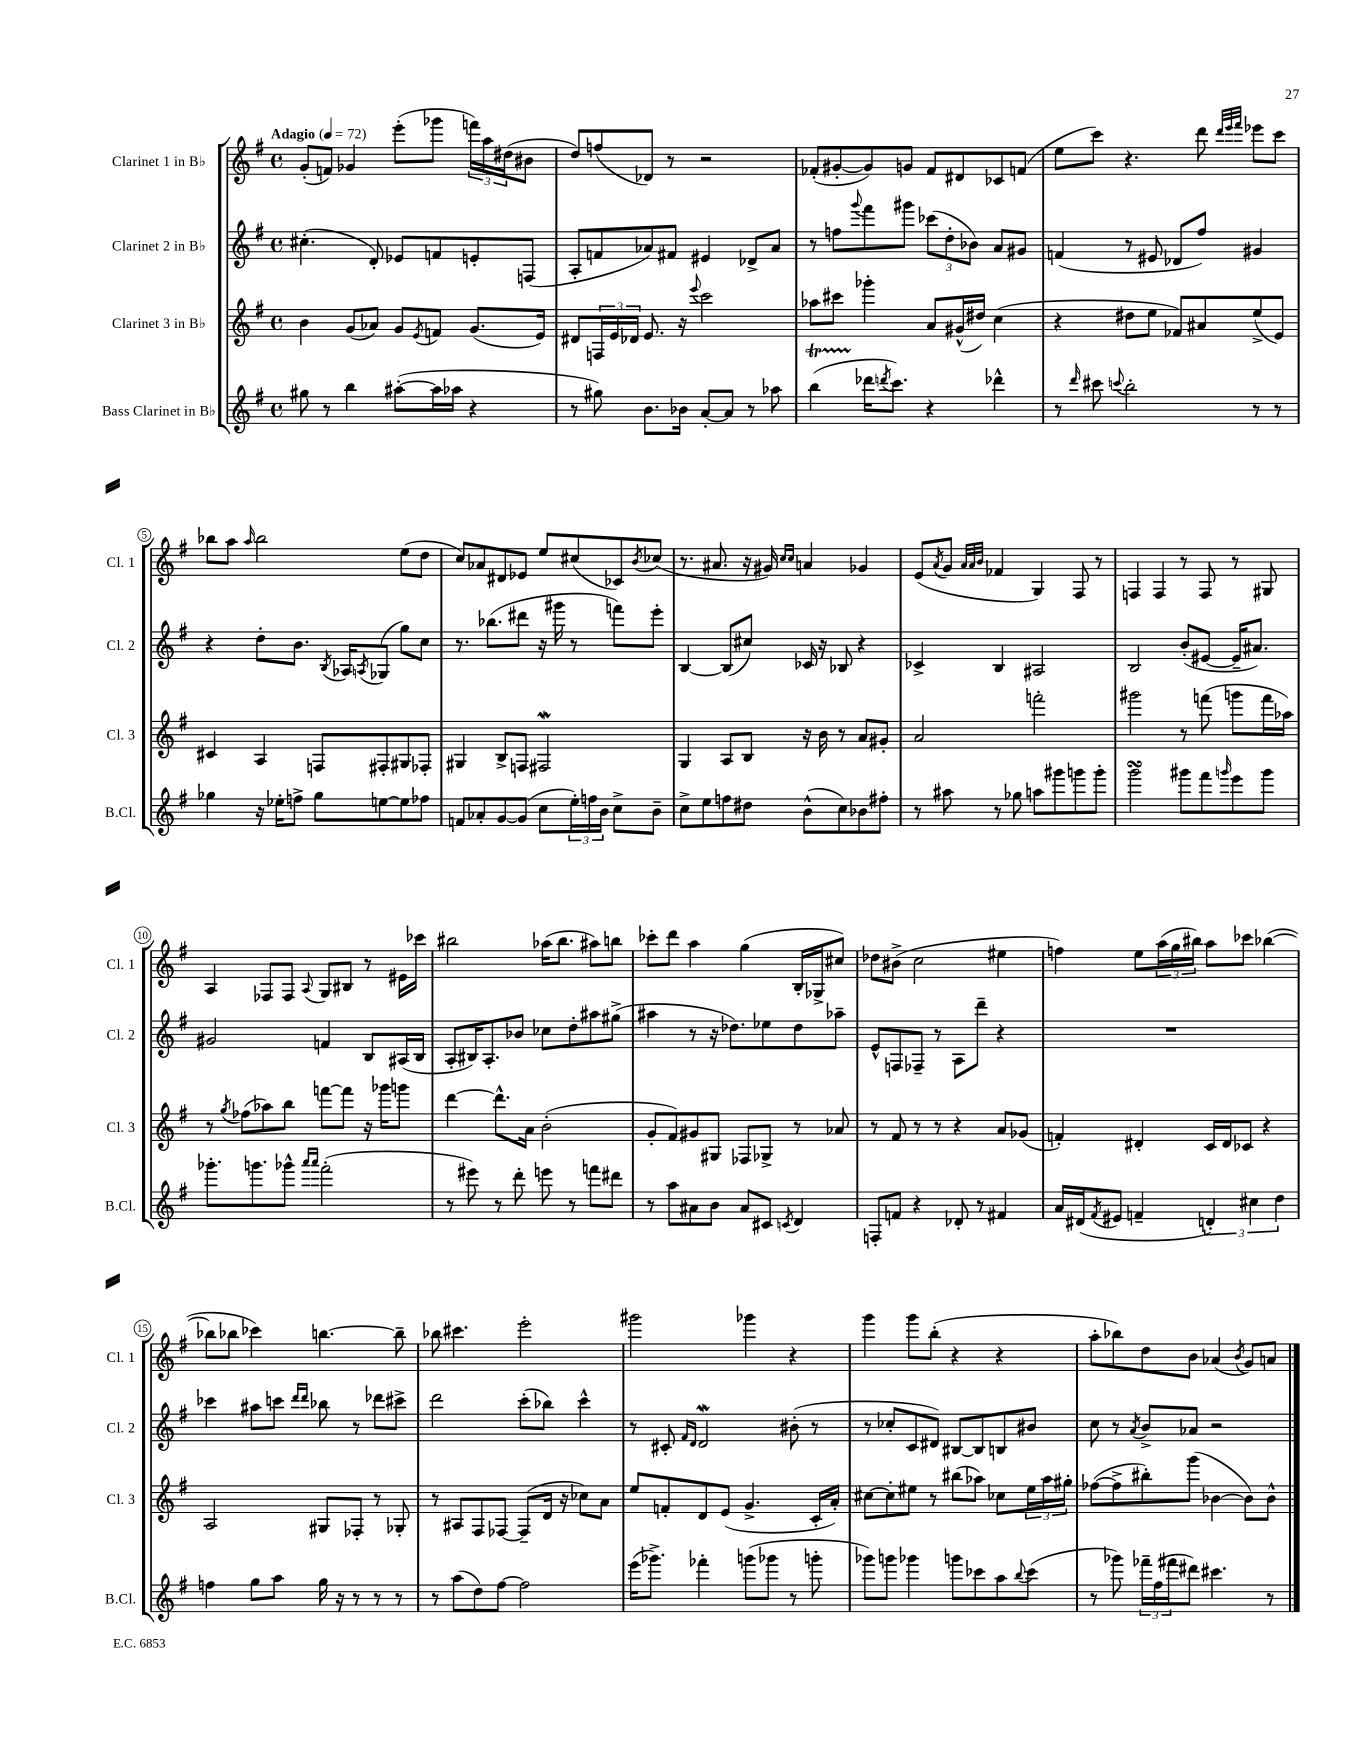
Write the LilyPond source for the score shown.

<<
\new StaffGroup <<
\new Staff = "s0" \with { instrumentName = "Clarinet 1 in Bb" shortInstrumentName = "Cl. 1" } {
    \clef treble \key g \major \defaultTimeSignature \time 4/4 \tempo "Adagio" 4 = 72
    g'8-.( f'8) ges'4 e'''8-.( ges'''8 \tuplet 3/2 { f'''16) a''16 dis''16( } bis'8 |
    d''8) f''8( des'8) r8 r2 |
    fes'8-.( gis'8~-. gis'8) g'8 fes'8 dis'8 ces'8 f'8( |
    e''8 c'''8) r4. d'''8 \grace { d'''32 e'''32 fis'''32 } ees'''8 c'''8 |
    bes''8 a''8 \grace { a''16 } bes''2 e''8( d''8 |
    c''8) aes'8 dis'8 ees'8 e''8 cis''8( ces'8) \acciaccatura { b'8 } ces''8( |
    r8. ais'8. r16 gis'16) \grace { c''16 c''16 } a'4 ges'4 |
    e'8( \acciaccatura { a'8 } g'8 \grace { a'32 a'32 b'32 } fes'4 g4) fis8 r8 |
    f4 f4 r8 f8 r8 gis8 |
    a4 fes8 fes8 \appoggiatura { a8 } g8 bis8 r8 eis'16 ces'''16 |
    bis''2 aes''16( bis''8. ais''8) b''8 |
    ces'''8-. d'''8 a''4 g''4( b16-. ges16-> cis''8) |
    des''8 bis'8->( c''2 eis''4 |
    f''4) e''8 \tuplet 3/2 { a''16( g''16 bis''16) } a''8 ces'''8 bes''4~( |
    bes''8 bes''8 ces'''4) b''4.~ b''8-- |
    bes''8 cis'''4. e'''2-. |
    gis'''2 ges'''4 r4 |
    g'''4 g'''8 b''8-.( r4 r4 |
    a''8-. bes''8) d''8 b'8 aes'4( \acciaccatura { b'8 } g'8) a'8 \bar "|." |
}
\new Staff = "s1" \with { instrumentName = "Clarinet 2 in Bb" shortInstrumentName = "Cl. 2" } {
    \clef treble \key g \major \defaultTimeSignature \time 4/4
    cis''4.-.( d'8-.) ees'8 f'8 e'8-. f8( |
    a8-. f'8 aes'8) fis'8 eis'4 des'8-> aes'8 |
    r8 f''8 \appoggiatura { g'''8 } fis'''8 gis'''8 \tuplet 3/2 { ces'''8( d''8-. bes'8) } a'8 gis'8 |
    f'4( r8 eis'8 des'8 fis''8) gis'4 |
    r4 d''8-. b'8. \acciaccatura { b8 } aes16 \acciaccatura { a8 } ges8( g''8) c''8 |
    r8. bes''8.( dis'''8 r16 gis'''16 r8 f'''8) e'''8-. |
    b4~ b8( cis''8) ces'16 r16 bes8 r4 |
    ces'4-> b4 ais2 |
    b2 b'8-.( eis'8~ eis'16-- ais'8.) |
    gis'2 f'4 b8 ais16( b16 |
    a8-. bis16) a8.-. bes'8 ces''8 d''8-. ais''8 gis''8->( |
    ais''4 r8 r16 des''8.) ees''8 des''8 aes''8-- |
    e'8-^ f8 fes8-- r8 a8 d'''8-- r4 |
    R1 |
    ces'''4 ais''8 c'''8 \grace { d'''16 d'''16 } bes''8 r8 des'''8 cis'''8-> |
    d'''2 c'''8-.( bes''8) c'''4-^ |
    r8 cis'8-. \grace { fis'16 d'16 } d'2\mordent bis'8-.( r8 |
    r8 ces''8-. c'8 dis'8) bis8~ bis8 b8 bis'8 |
    c''8 r8 \acciaccatura { a'8 } b'8-> aes'8 r2 \bar "|." |
}
\new Staff = "s2" \with { instrumentName = "Clarinet 3 in Bb" shortInstrumentName = "Cl. 3" } {
    \clef treble \key g \major \defaultTimeSignature \time 4/4
    b'4 g'8( aes'8) g'8 \acciaccatura { e'8 } f'8 g'8.( e'16) |
    dis'8 \tuplet 3/2 { f16 e'16 des'16 } e'8. r16 \appoggiatura { e'''8 } c'''2 |
    aes''8 cis'''8 ges'''4-. a'8 gis'16-^( dis''16) c''4( |
    r4 dis''8 e''8 fes'8) ais'8 e''8->( e'8) |
    cis'4 a4 f8 fis8-. gis8 fes8-. |
    gis4 b8-> f8 fis2\mordent |
    g4 a8 b8 r16 b'16 r8 a'8 gis'8-. |
    a'2 f'''2-. |
    gis'''2 r8 f'''8( g'''8 f'''16 aes''16) |
    r8 \acciaccatura { g''8 } fes''8( aes''8) b''8 f'''8~ f'''8 r16 ges'''16 g'''8 |
    d'''4~ d'''8.-^ a'16 b'2-.( |
    g'8-. fis'8) gis'8 gis8 fes8 ges8-> r8 aes'8 |
    r8 fis'8 r8 r8 r4 a'8 ges'8( |
    f'4-.) dis'4-. c'16 dis'16 ces'8 r4 |
    a2 gis8 fes8-. r8 ges8-. |
    r8 ais8 fis8 fes8~ fes8--( d'16 r16 ces''8) a'8 |
    e''8 f'8-. d'8 e'8( g'4.-> c'16-. a'16-.) |
    cis''8~ cis''8-. eis''8 r8 bis''8( aes''8) ces''8 \tuplet 3/2 { eis''16 aes''16 gis''16-. } |
    fes''8~( fes''8-> bis''8-.) g'''8( bes'4~ bes'8) bes'8-^ \bar "|." |
}
\new Staff = "s3" \with { instrumentName = "Bass Clarinet in Bb" shortInstrumentName = "B.Cl." } {
    \clef treble \key g \major \defaultTimeSignature \time 4/4
    gis''8 r8 b''4 ais''8~-.( ais''16 aes''16 r4 |
    r8 gis''8) b'8. bes'16 a'8~-. a'8 r8 aes''8 |
    b''4\startTrillSpan( des'''16\stopTrillSpan \acciaccatura { d'''8 } c'''8.) r4 des'''4-^ |
    r8 \grace { d'''16 } cis'''8 \appoggiatura { c'''8 } b''2-. r8 r8 |
    ges''4 r16 ees''16-. f''8-> ges''8 e''8~ e''8 fes''8 |
    f'8 aes'8-. g'8~ g'8( c''8 \tuplet 3/2 { e''16-.) f''16 b'16 } c''8-> b'8-- |
    c''8-> e''8 f''8 dis''8 b'8-^( c''8) bes'8 fis''8-. |
    r8 ais''8 r8 ges''8 a''8 gis'''8 g'''8 g'''8-. |
    g'''2\turn gis'''8 fis'''8 \grace { g'''16 } e'''8 g'''8 |
    ges'''8.-. g'''8. ges'''8-^ \grace { a'''16 a'''16 } fis'''2-.( |
    r8 eis'''8) r8 d'''8-. e'''8 r8 f'''8 dis'''8 |
    r8 a''8 ais'8 b'8 ais'8 cis'8 \acciaccatura { c'8 } d'4 |
    f8-. f'8 r4 des'8-. r8 fis'4 |
    a'16 dis'16( \acciaccatura { fis'8 } eis'8 f'4-- \tuplet 3/2 { d'4-.) cis''4 d''4 } |
    f''4 g''8 a''8 g''16 r16 r8 r8 r8 |
    r8 a''8( d''8) fis''8~ fis''2 |
    e'''16( ges'''8.->) fes'''4-. g'''8( ges'''8 r8 g'''8-. |
    ges'''8) g'''8 ges'''4 g'''8 ces'''8 a''8 \appoggiatura { b''8 } ces'''8( |
    r8 ges'''8) \tuplet 3/2 { fes'''16-- fis''16( fis'''16 } dis'''8) cis'''4. r8 \bar "|." |
}
>>
>>
\layout { \context { \Score \override BarNumber.stencil = #(make-stencil-circler 0.1 0.3 ly:text-interface::print) } }
